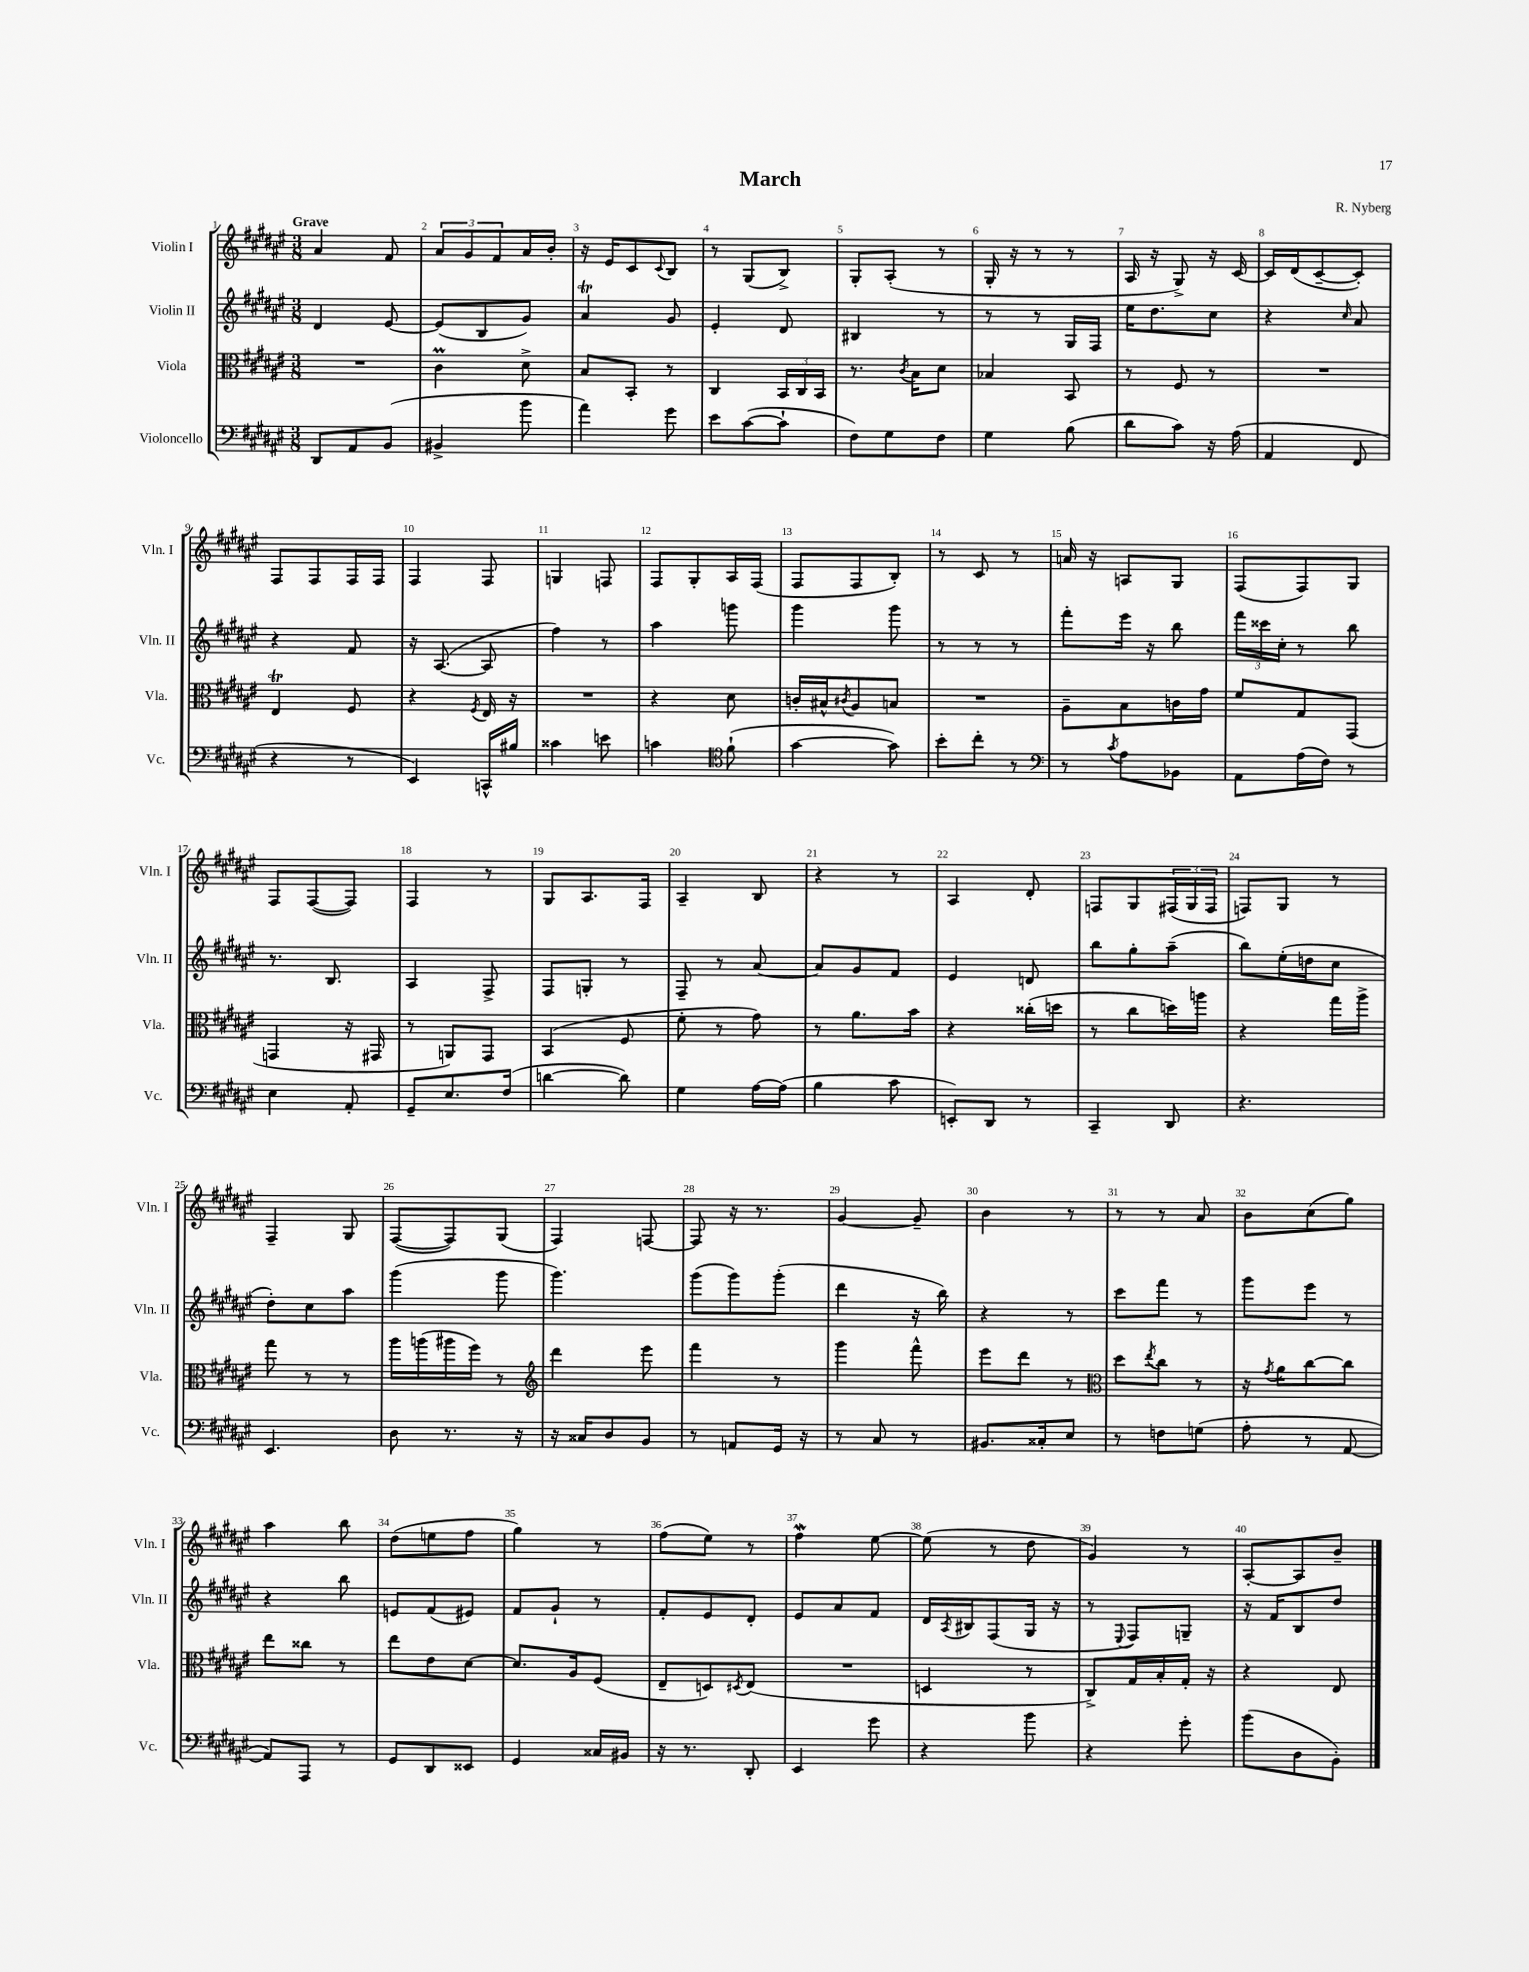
\header { title = "March" composer = "R. Nyberg" }
<<
\new StaffGroup <<
\new Staff = "s0" \with { instrumentName = "Violin I" shortInstrumentName = "Vln. I" } {
    \clef treble \key fis \major \numericTimeSignature \time 3/8 \tempo "Grave"
    ais'4 fis'8 |
    \tuplet 3/2 { ais'8 gis'8 fis'8 } ais'16 b'16-. |
    r16 eis'16 cis'8 \appoggiatura { cis'8 } b8 |
    r8 gis8( b8->) |
    gis8-. ais8-.( r8 |
    gis16-. r16 r8 r8 |
    ais16 r16 gis8->) r16 cis'16~ |
    cis'16 dis'16( cis'8~-- cis'8-.) |
    fis8 fis8 fis16 fis16 |
    fis4 fis8 |
    g4 f8 |
    fis8 gis8-. ais16 fis16( |
    fis8 fis8 b8-.) |
    r8 cis'8 r8 |
    a'16 r16 a8 gis8 |
    fis8( fis8) gis8 |
    fis8 fis8~( fis8) |
    fis4 r8 |
    gis8 ais8. fis16 |
    ais4-- b8 |
    r4 r8 |
    ais4 dis'8-. |
    f8 gis8 \tuplet 3/2 { fis16( gis16 fis16 } |
    f8) gis8 r8 |
    fis4-- gis8 |
    fis8~( fis8) gis8( |
    fis4) f8~ |
    f8 r16 r8. |
    gis'4~ gis'8-- |
    b'4 r8 |
    r8 r8 ais'8 |
    b'8 cis''8( gis''8) |
    ais''4 b''8 |
    dis''8( e''8 fis''8 |
    gis''4) r8 |
    fis''8( eis''8) r8 |
    fis''4\mordent eis''8~ |
    eis''8( r8 dis''8 |
    gis'4) r8 |
    ais8~-. ais8 b'8-- \bar "|." |
}
\new Staff = "s1" \with { instrumentName = "Violin II" shortInstrumentName = "Vln. II" } {
    \clef treble \key fis \major \numericTimeSignature \time 3/8
    dis'4 eis'8~ |
    eis'8( b8 gis'8) |
    ais'4\trill gis'8 |
    eis'4-. dis'8 |
    bis4 r8 |
    r8 r8 gis16 fis16 |
    eis''16 dis''8. cis''8 |
    r4 \grace { cis''16 } ais'8 |
    r4 fis'8 |
    r16 ais8.~( ais8 |
    fis''4) r8 |
    ais''4 g'''8 |
    gis'''4 gis'''8 |
    r8 r8 r8 |
    fis'''8-. eis'''16 r16 b''8 |
    \tuplet 3/2 { fis'''16 cisis'''16 cis''16-. } r8 b''8 |
    r8. b8. |
    ais4 fis8-> |
    fis8 g8-. r8 |
    fis8-- r8 ais'8~ |
    ais'8 gis'8 fis'8 |
    eis'4 d'8 |
    b''8 gis''8-. ais''8--( |
    b''8) eis''16-.( d''16 cis''8 |
    dis''8-.) cis''8 ais''8 |
    gis'''4( gis'''8 |
    gis'''4.) |
    gis'''8( gis'''8) gis'''8-.( |
    dis'''4 r16 b''16) |
    r4 r8 |
    cis'''8 fis'''8 r8 |
    gis'''8 eis'''8 r8 |
    r4 b''8 |
    e'8 fis'8( eis'8) |
    fis'8 gis'8-! r8 |
    fis'8-. eis'8 dis'8-. |
    eis'8 ais'8 fis'8 |
    dis'16 \acciaccatura { ais8 } bis16 fis8( gis16 r16 |
    r8 \appoggiatura { eis8 } fis8) g8-- |
    r16 fis'16 b8 dis''8 \bar "|." |
}
\new Staff = "s2" \with { instrumentName = "Viola" shortInstrumentName = "Vla." } {
    \clef alto \key fis \major \numericTimeSignature \time 3/8
    R4. |
    cis'4\prall dis'8-> |
    b8 b,8-. r8 |
    cis4 \tuplet 3/2 { b,16 cis16 b,16 } |
    r8. \acciaccatura { cis'8 } b16 dis'8 |
    bes4 b,8 |
    r8 fis8 r8 |
    R4. |
    eis4\trill fis8 |
    r4 \acciaccatura { fis8 } eis16 r16 |
    R4. |
    r4 dis'8 |
    c'16-. bis16-^ \acciaccatura { cis'8 } ais8 b8 |
    R4. |
    ais8-- b8 c'16 gis'16 |
    fis'8 gis8 gis,8( |
    g,4 r16 gis,16 |
    r8 a,8) gis,8 |
    b,4( fis8 |
    fis'8-. r8 gis'8) |
    r8 ais'8. b'16 |
    r4 cisis''16-.( d''16 |
    r8 cis''8 d''16) a''16 |
    r4 gis''16 ais''16-> |
    gis''8 r8 r8 |
    ais''16 a''16( ais''16 fis''16) r8 |
    \clef treble dis'''4 eis'''8 |
    fis'''4 r8 |
    gis'''4 fis'''8-^ |
    eis'''8 dis'''8 r8 |
    \clef alto dis''8 \acciaccatura { eis''8 } cis''8 r8 |
    r16 \acciaccatura { gis'8 } ais'16 cis''8~ cis''8 |
    eis''8 cisis''8 r8 |
    eis''8 eis'8 dis'8~ |
    dis'8. ais16 fis8( |
    eis8-- d8) \acciaccatura { dis8 } eis8( |
    R4. |
    d4 r8 |
    cis8->) gis16 b16-. gis16-. r16 |
    r4 eis8 \bar "|." |
}
\new Staff = "s3" \with { instrumentName = "Violoncello" shortInstrumentName = "Vc." } {
    \clef bass \key fis \major \numericTimeSignature \time 3/8
    dis,8 ais,8 b,8( |
    bis,4-> b'8 |
    ais'4) gis'8 |
    eis'8 cis'8~( cis'8-! |
    fis8) gis8 fis8 |
    gis4 b8( |
    dis'8 cis'8) r16 ais16( |
    ais,4 fis,8 |
    r4 r8 |
    eis,4) c,16-^ bis16 |
    cisis'4 e'8 |
    c'4 \clef tenor fis'8-!( |
    gis'4~ gis'8) |
    b'8-. cis''8-. r8 |
    \clef bass r8 \acciaccatura { cis'8 } ais8 bes,8 |
    ais,8 ais16( fis16) r8 |
    eis4 ais,8-. |
    gis,8-- eis8. fis16( |
    d'4~ d'8) |
    gis4 ais16~ ais16( |
    b4 cis'8 |
    e,8-.) dis,8 r8 |
    cis,4-- dis,8 |
    r4. |
    eis,4. |
    dis8 r8. r16 |
    r16 cisis16 dis8 b,8 |
    r8 a,8 gis,16 r16 |
    r8 cis8 r8 |
    bis,8. cisis16-. eis8 |
    r8 f8 g8( |
    ais8-. r8 ais,8~ |
    ais,8) ais,,8 r8 |
    gis,8 dis,8 eisis,8 |
    gis,4 cisis16 bis,16 |
    r16 r8. dis,8-. |
    eis,4 gis'8 |
    r4 b'8 |
    r4 gis'8-. |
    b'8( dis8 b,8-.) \bar "|." |
}
>>
>>
\layout { \context { \Score \override BarNumber.break-visibility = ##(#f #t #t) barNumberVisibility = #all-bar-numbers-visible } }
